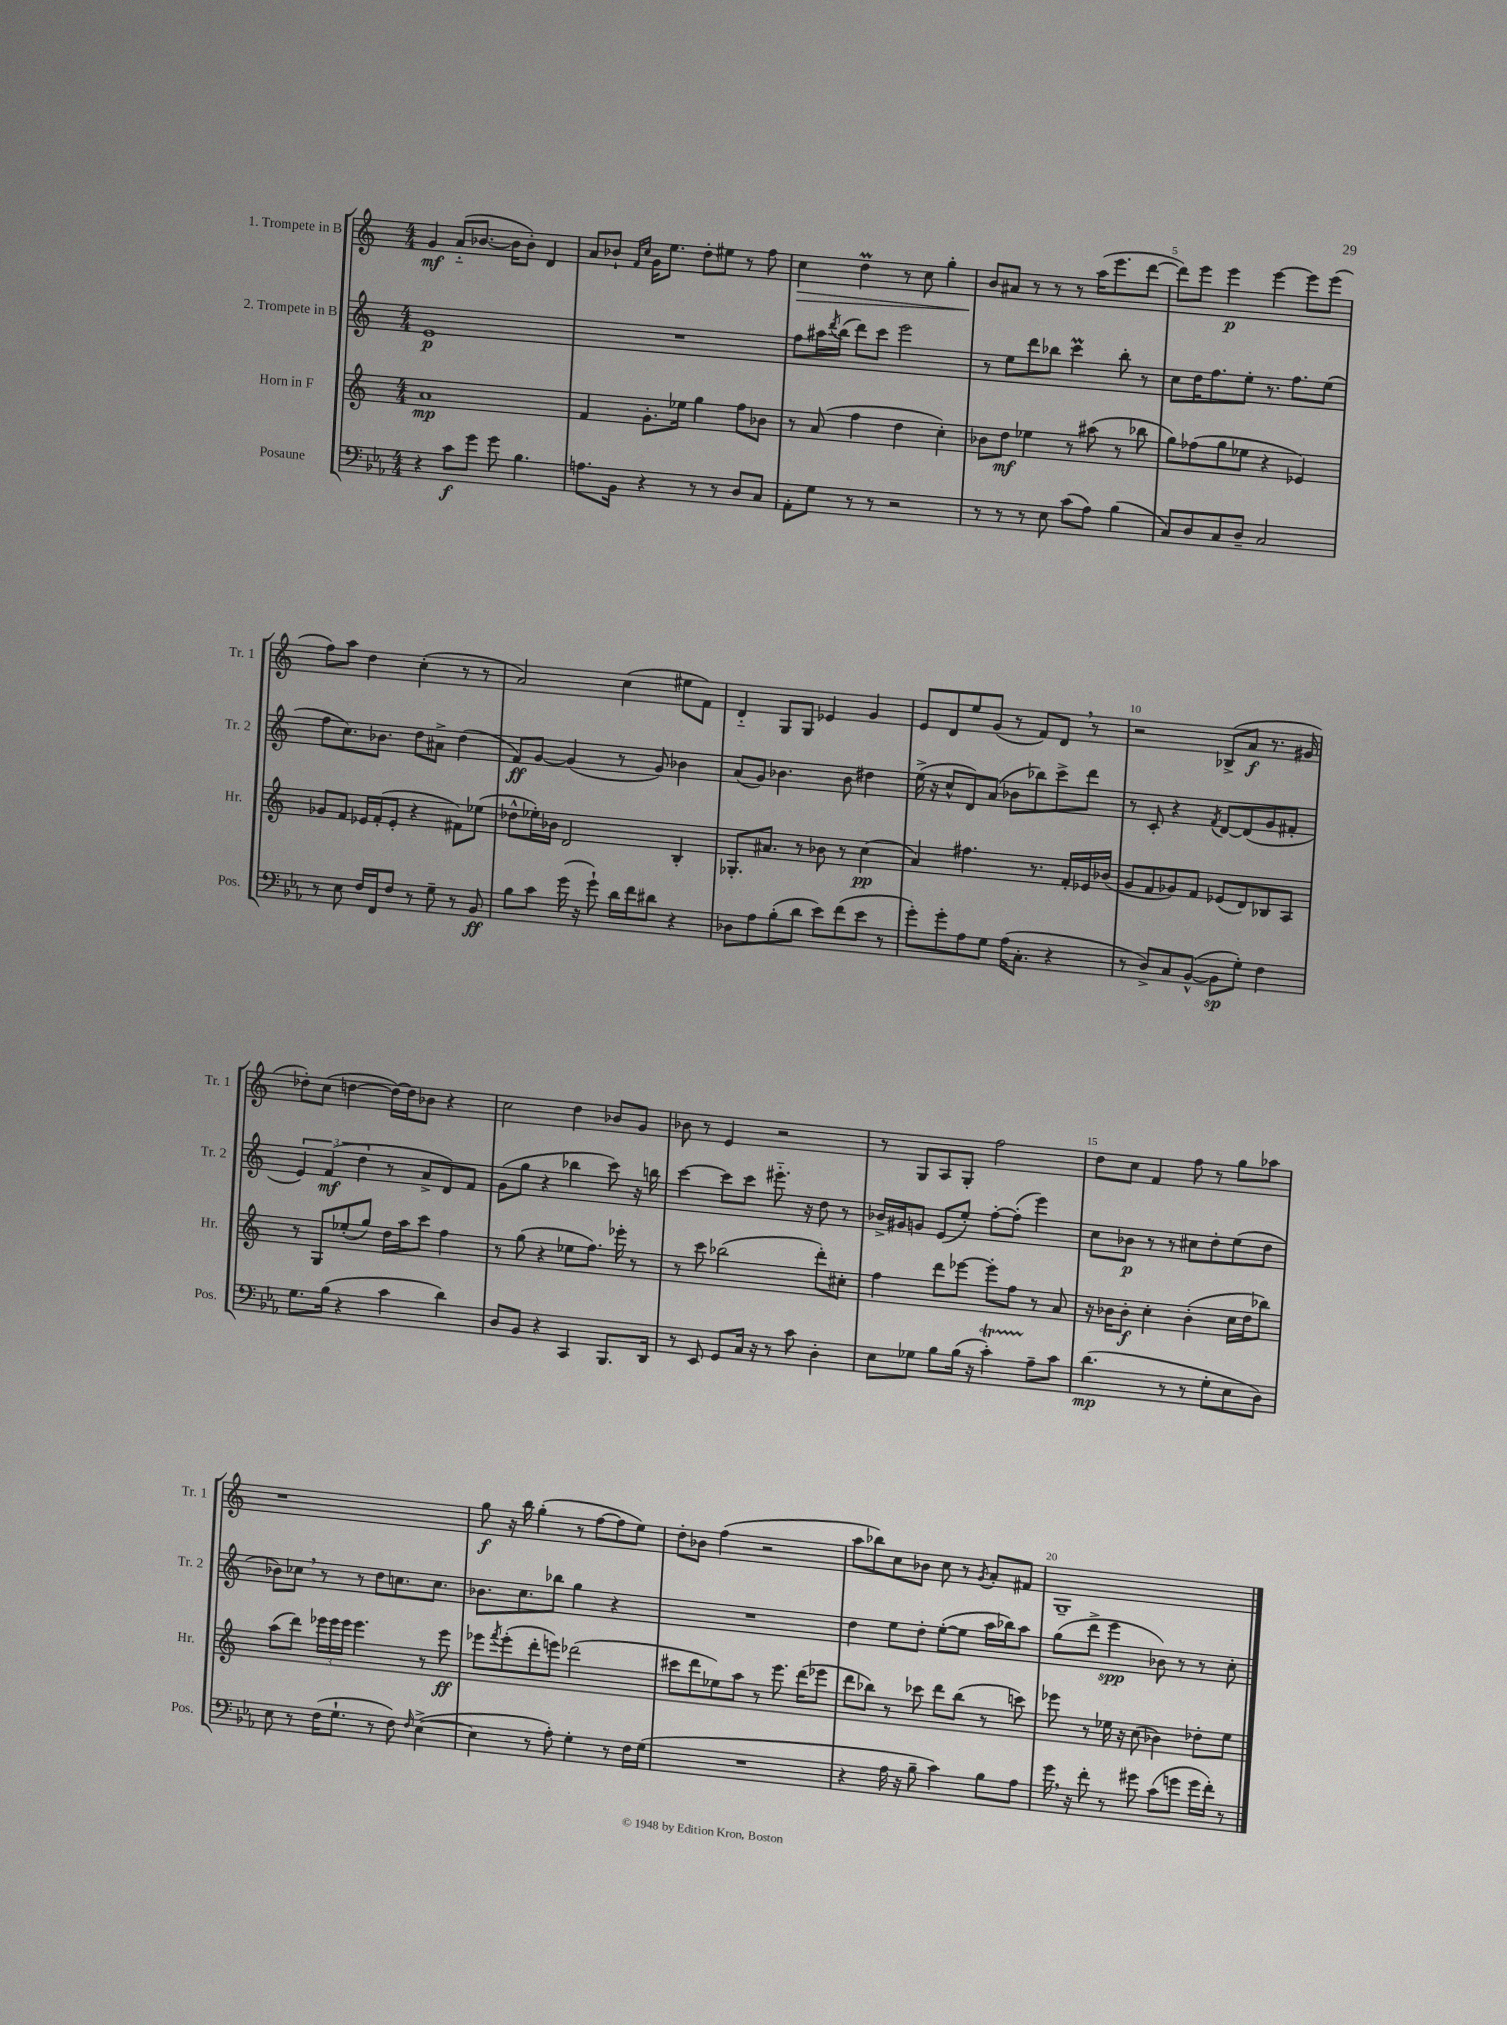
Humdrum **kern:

**kern	**kern	**kern	**kern
*staff4	*staff3	*staff2	*staff1
*clefF4	*clefG2	*clefG2	*clefG2
*k[b-e-a-]	*k[]	*k[]	*k[]
*M4/4	*M4/4	*M4/4	*M4/4
4r	1a	1e	4g
8c	.	.	(8a'~
8g	.	.	[8.b-
8g	.	.	.
.	.	.	16b-]
4.B-	.	.	8b-')
.	.	.	4d
=	=	=	=
8.A	4f	1r	8a
.	.	.	8b-`
16BB-	.	.	.
.	.	.	16qqf
.	.	.	16qqcc
4r	8.g'	.	16g
.	.	.	8.ee
.	16ee-	.	.
8r	4gg	.	8dd'
8r	.	.	8ee#
8D	8ff	.	8r
8C	8b-	.	8ff
=	=	=	=
8AA-'	8r	8ff	4cc
8G	(8a	16aa#	.
.	.	8qddd	.
.	.	(16bb	.
8r	4ff	8ddd)	4dd
8r	.	8ccc	.
2r	4dd	2eee	8r
.	.	.	8cc
.	4cc')	.	4gg'
=	=	=	=
8r	8b-	8r	8b
8r	8dd	8ee	8a#
8r	4ee-	8ddd	8r
8E-	.	8bb-	8r
(8c	8r	4ccc	8r
8A-)	(8aa#	.	(16aa
.	.	.	8.eee
(4B-	8r	8bb-'	.
.	8bb-	8r	[8ddd
=	=	=	=
8C)	8gg)	8cc	8ddd])
8D	(8ff-	16dd	8eee
.	.	8.ff	.
8C	8gg	.	4eee
8D~	8ee-	8ee'	.
2C	4r	8.r	[4eee
.	.	8.ff	.
.	4e-)	.	8eee]
.	.	(8ee	(8eee
=	=	=	=
8r	8g-	8ff	8ff)
8E-	8f	8.cc)	8aa
16F	16e-	.	4dd
16FF	(16f'	8.b-	.
8F	8e-'	.	.
8r	4r	8dd	(4cc'
8G~	.	8a#^	.
8r	8f#)	(4dd	8r
8BB-	(8ee-	.	8r
=	=	=	=
8B-	8dd-^^	8f)	2a)
8c	16ee-')	[8g	.
.	16b-	.	.
(16g	2d	(4g]	.
16r	.	.	.
8g`)	.	.	.
16d	.	8r	(4cc
16f	.	.	.
8d#	.	8g)	.
4r	4B'	4b-	8ee#
.	.	.	8f)
=	=	=	=
8D-	8.G-'	(8a	4d'~
8A-	.	8g)	.
.	8.a#	.	.
(8B-'	.	4.b-	8G
8d	8r	.	8G
8e-)	8b-	.	4e-
(8f	8r	8b-	.
8e-	(4cc	4dd#	4g
8r	.	.	.
=	=	=	=
8g')	4a)	(16ee^	8e
.	.	16r	.
8g'	.	8cc^^	8d
8A-	4.ff#	8d)	8ee
8G	.	(8a	(8g
(16A-	.	8b-	8r
8.C'	.	.	.
.	8.r	8bb-)	8f)
4r	.	8ccc^	8d
.	16f'	.	.
.	16e-	8ddd	8r
.	(16b-	.	.
=	=	=	=
8r	8g	8r	2r
8D^)	8f	8c'	.
8C	8g-)	4r	.
([8BB-^^	8f	.	.
.	.	8qf	.
8BB-]	(8e-	[8d	(8B-^
8G')	8d)	(8d]	8a
4F	8B-	8g	8.r
.	8A	8f#'	.
.	.	.	16g#
=	=	=	=
8.G	8r	6e)	8dd-')
.	8G	.	(8cc
.	.	(6f	.
(16B-	.	.	.
4r	(8ee-'	.	[4dd
.	.	6dd	.
.	8gg)	.	.
4c	16dd	8r	16dd_)
.	16aa	.	16dd]
.	8ccc	8a^	8b-
4d)	4ff	8d)	4r
.	.	8f	.
=	=	=	=
8D	8r	(8g	2cc
8BB-	(8gg	8gg	.
4r	4r	4r	.
4CC	8ee-	4bb-	4dd
.	8.ff)	.	.
8.BBB-	.	8ccc)	8b-
.	16eee-'	.	.
.	8r	16r	8g
16DD	.	16bb	.
=	=	=	=
8r	8r	[4ccc	8b-
8EE-	8ccc	.	8r
8GG	(2bb-	8ccc]	4e
16C	.	8ccc	.
16r	.	.	.
8r	.	8.eee#'~	2r
8c	.	.	.
.	.	16r	.
4D'	8ddd')	8dd	.
.	8cc#'	8r	.
=	=	=	=
8E-	4ff	16b-^	8r
.	.	16g#	.
8G-	.	8g	8G
8B-	8ddd	(8e	8A
(16B-	[8eee-	8ee')	8G'
16r	.	.	.
4c')	8eee-']	[8ff'	2ff
.	8ff	(8ff']	.
8A-~	8r	4eee)	.
8c	8a	.	.
=	=	=	=
(4.d	16r	8cc	8dd
.	16b-	.	.
.	8b-'	8b-	8cc
.	4cc'	8r	4f
8r	.	8r	.
8r	(4b-'	8cc#	8ff
8G'	.	8dd'	8r
8E-	16cc	(8ee	8gg
.	16dd	.	.
8D)	8bb-)	8dd	8aa-
=	=	=	=
8E-	(8aa	8b-)	1r
8r	8ddd)	8cc-	.
(16F	24eee-	8r	.
.	24eee-	.	.
8.G`	.	.	.
.	24eee-	.	.
.	4.eee-	8r	.
8r	.	8dd	.
8F)	.	8.cc	.
16qqF	.	.	.
([4E-^	8r	.	.
.	.	8.cc	.
.	8eee-	.	.
=	=	=	=
4E-]	8eee-	8.b-	8gg
.	8qfff	.	.
.	(8eee-'	.	16r
.	.	8.cc	16bb
8r	8ddd'	.	(4gg'
8A-')	8eee)	8bb-	.
4G'	(2ddd-	4gg	8r
.	.	.	[8ff
8r	.	4r	8ff]
16F	.	.	8ee)
(16G	.	.	.
=	=	=	=
1r	8ccc#	1r	8dd'
.	8ddd	.	8b-
.	8ee-)	.	(4ff
.	8aa	.	.
.	8r	.	2r
.	8.eee	.	.
.	(16ddd	.	.
.	8eee-	.	.
=	=	=	=
4r	8ddd	4dd	8aa
.	8bb-)	.	8bb-)
16A-	8r	8ee	8cc
16r	.	.	.
8B-~	8ccc-	8dd'	8b-
4c)	8ddd	([8ee'	8cc
.	(8bb-	8ee]	8r
.	.	.	8qg
8B-	8r	16aa	8a'
.	.	16bb-)	.
8A-	8ccc)	8aa	8f#
=	=	=	=
16g	8eee-	(8gg	1G~
16r	.	.	.
8f'	8r	8ddd^	.
8r	16ee-	4eee	.
.	16r	.	.
8g#	(8cc	.	.
(8c	4b-)	8b-)	.
8g	.	8r	.
16g	8dd-'	8r	.
16f')	.	.	.
8r	8ee-	8cc'	.
==	==	==	==
*-	*-	*-	*-
